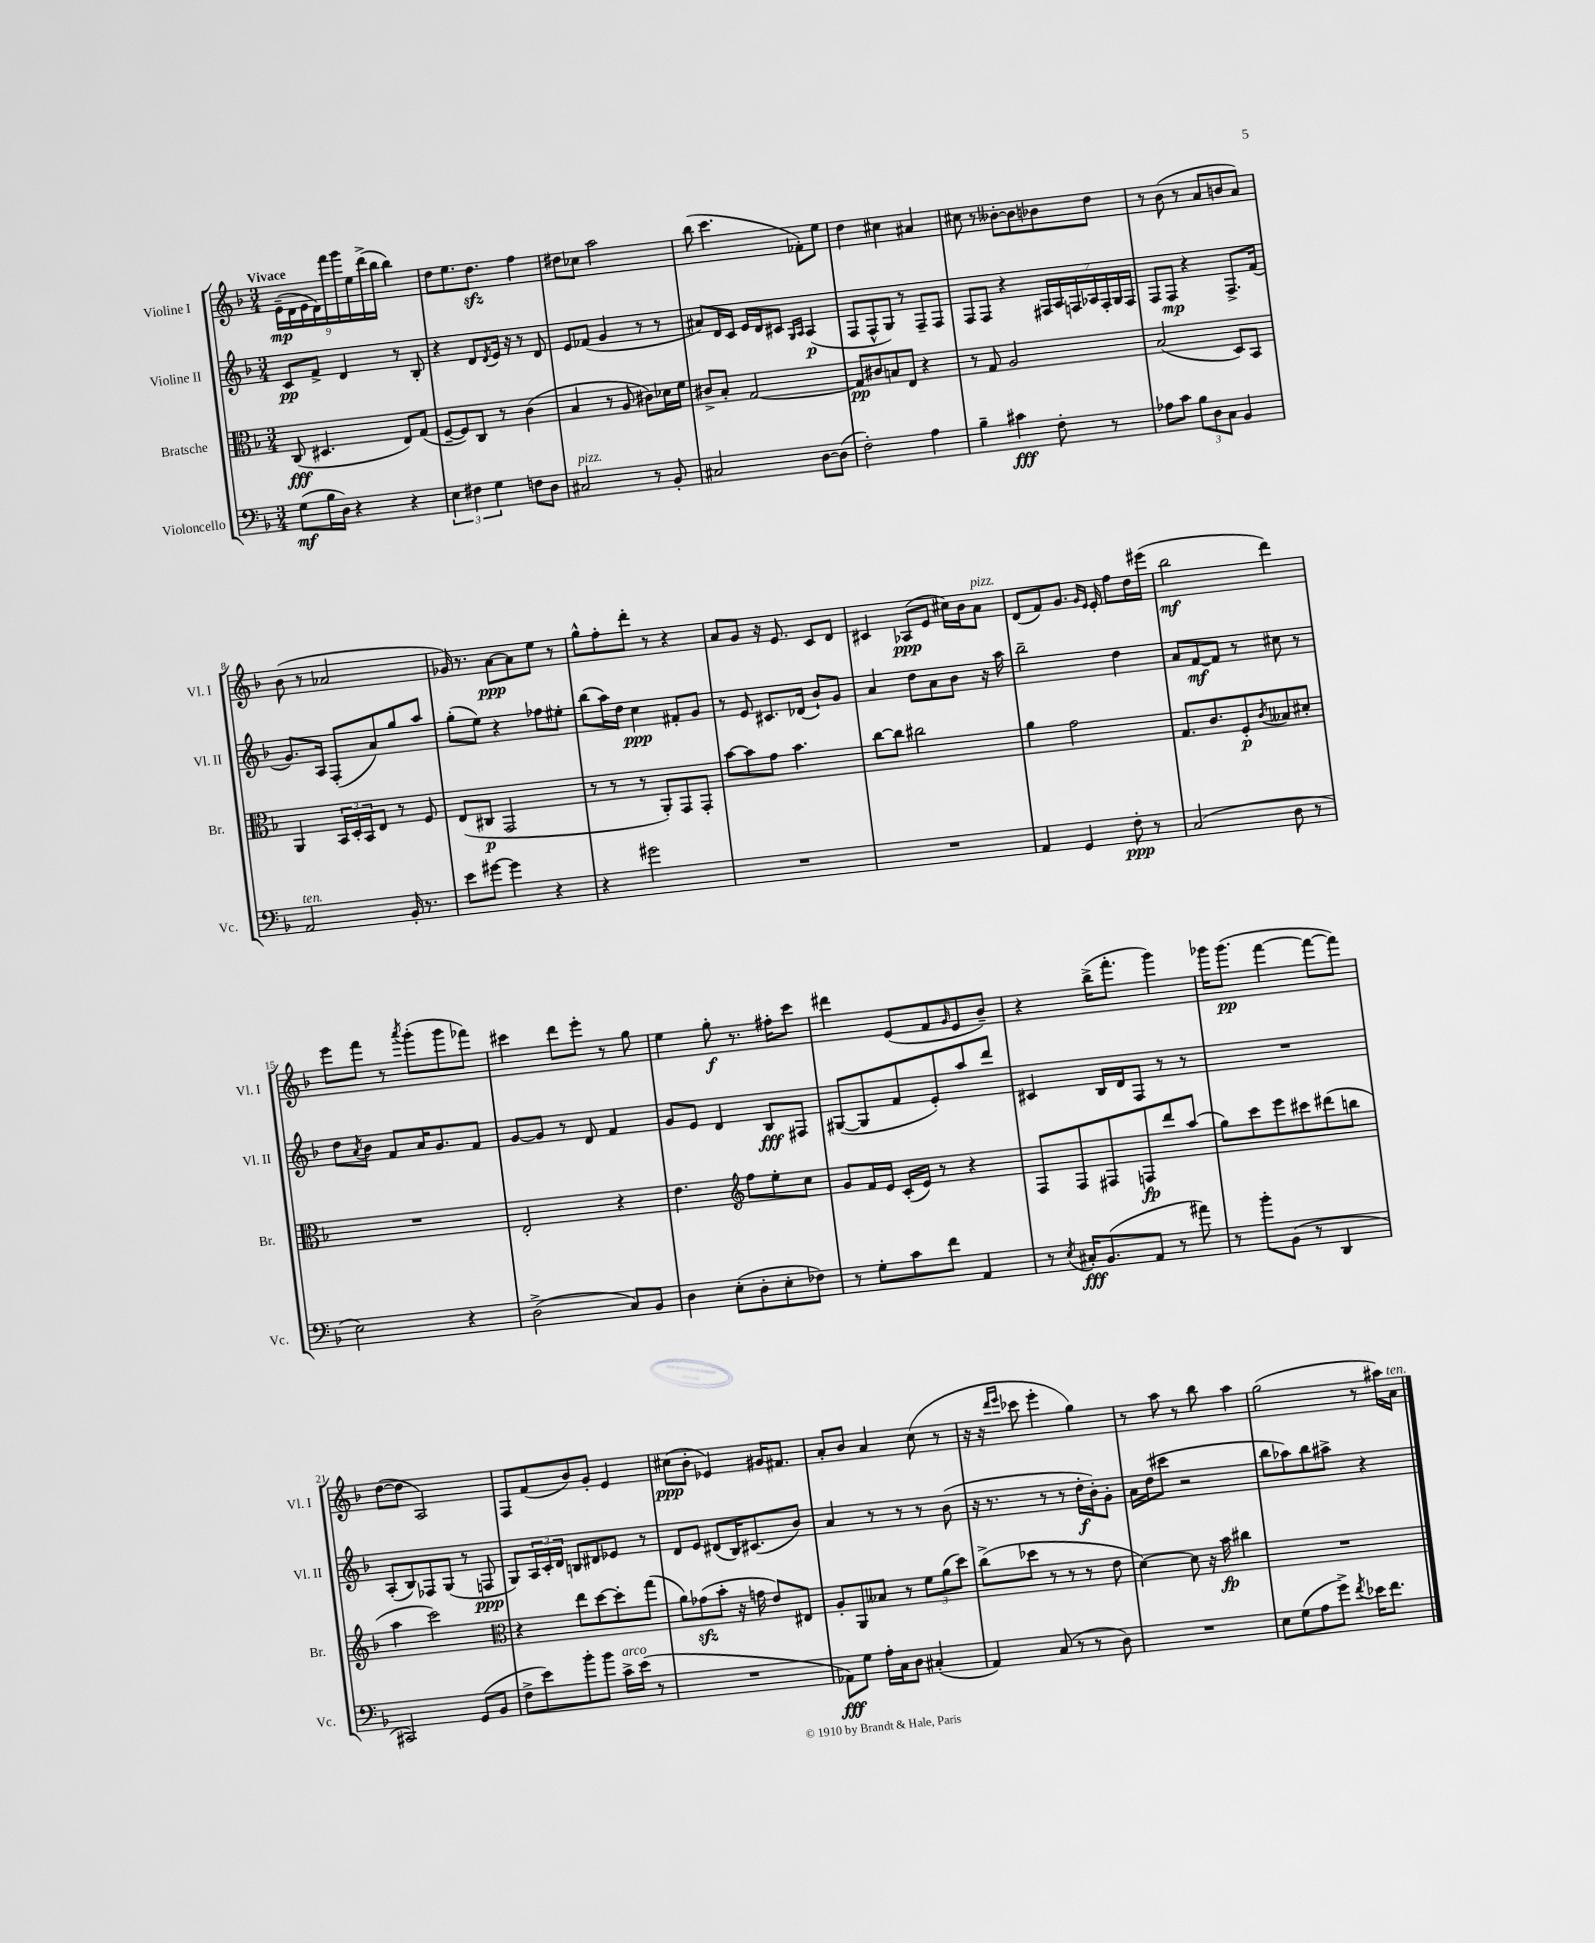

**kern	**dynam	**kern	**dynam	**kern	**dynam	**kern	**dynam
*part4	*part4	*part3	*part3	*part2	*part2	*part1	*part1
*staff4	*staff4	*staff3	*staff3	*staff2	*staff2	*staff1	*staff1
*I"Violoncello	*	*I"Bratsche	*	*I"Violine II	*	*I"Violine I	*
*I'Vc.	*	*I'Br.	*	*I'Vl. II	*	*I'Vl. I	*
*clefF4	*	*clefC3	*	*clefG2	*	*clefG2	*
*k[b-]	*	*k[b-]	*	*k[b-]	*	*k[b-]	*
*M3/4	*	*M3/4	*	*M3/4	*	*M3/4	*
=1	=1	=1	=1	=1	=1	=1	=1
!	!	!	!	!	!	!LO:TX:a:B:t=Vivace	!
(8G\L	mf	(8C/	fff	8c/L	pp	(18e~\LL	mp
.	.	.	.	.	.	18d\	.
.	.	.	.	.	.	18e\	.
16B-\L	.	4.D#X/	.	8f^/J	.	.	.
.	.	.	.	.	.	18d\)	.
16D\JJ)	.	.	.	.	.	.	.
.	.	.	.	.	.	18fff\	.
4r	.	.	.	4d/	.	.	.
.	.	.	.	.	.	18ggg\	.
.	.	.	.	.	.	18ee\	.
.	.	.	.	.	.	(18ddd^\	.
.	.	.	.	.	.	18bb-\JJ	.
4r	.	8E/L)	.	8r	.	4bb-\)	.
.	.	(8G/J	.	8B-'/	.	.	.
=2	=2	=2	=2	=2	=2	=2	=2
6E\	.	[8F~/L	.	4r	.	8dd\L	.
.	.	8F/])	.	.	.	8.ee\	.
6F#X\	.	.	.	.	.	.	.
.	.	8C/J	.	8d/L	.	.	.
.	.	.	.	.	.	8.ddzz\J	.
6G\	.	.	.	.	.	.	.
.	.	.	.	8qd/	.	.	.
.	.	8r	.	16e/Jk	.	.	.
.	.	.	.	16r	.	.	.
8Fn\L	.	(4c\	.	8r	.	4ff\	.
8D\J	.	.	.	8d/	.	.	.
=3	=3	=3	=3	=3	=3	=3	=3
!LO:TX:a:i:t=pizz.	!	!	!	!	!	!	!
2C#X/	.	4B-/	.	8e/L	.	8dd#X\L	.
.	.	.	.	(8f-X/J	.	8cc-X\J	.
.	.	8r	.	4g/	.	2aa\	.
.	.	8A/	.	.	.	.	.
8r	.	8c#X\L)	.	8r	.	.	.
8BB-'/	.	16d-X\L	.	8r	.	.	.
.	.	16f\JJ	.	.	.	.	.
=4	=4	=4	=4	=4	=4	=4	=4
2C#X/	.	8c#X^/L	.	8a#X/L)	.	(8bb-\	.
.	.	8B-'/J	.	16d/L	.	4.ccc\	.
.	.	.	.	16c/JJ	.	.	.
.	.	[2G/	.	16e/LL	.	.	.
.	.	.	.	16d/J	.	.	.
.	.	.	.	8c#X/J	.	.	.
.	.	.	.	16qqG/LL	.	.	.
.	.	.	.	16qqA/JJ	.	.	.
[8D\L	.	.	.	(4A/	p	8f-X'\L)	.
(8D\J]	.	.	.	.	.	8ee\J	.
=5	=5	=5	=5	=5	=5	=5	=5
2F'\)	.	8G/L]	pp	8F/L	.	4dd\	.
.	.	8c#X/	.	8F^^/	.	.	.
.	.	8Bn/	.	8G/J)	.	4cc#X\	.
.	.	8E/J	.	8r	.	.	.
4A\	.	4r	.	8F~/L	.	4a#X/	.
.	.	.	.	8F/J	.	.	.
=6	=6	=6	=6	=6	=6	=6	=6
4B-~\	.	8r	.	8F/L	.	8cc#X\	.
.	.	8G/	.	8F/J	.	8r	.
4c#X\	fff	2A/	.	4r	.	[8b--X'\L	.
.	.	.	.	.	.	8b--\]	.
8F'\	.	.	.	28F#X/LL	.	8b-X\	.
.	.	.	.	28A/	.	.	.
.	.	.	.	28Fn/	.	.	.
.	.	.	.	28A-X/	.	.	.
8r	.	.	.	.	.	8dd\J	.
.	.	.	.	28F'/	.	.	.
.	.	.	.	28G/	.	.	.
.	.	.	.	28F/JJ	.	.	.
=7	=7	=7	=7	=7	=7	=7	=7
8A-X\L	.	(2B-/	.	8F/L	.	8r	.
8c\J	.	.	.	8F/J	mp	(8b-\	.
12B-\L	.	.	.	4r	.	8r	.
12D\	.	.	.	.	.	.	.
.	.	.	.	.	.	8a/L	.
12C\J	.	.	.	.	.	.	.
4BB-/	.	8D/L)	.	8.F^/L	.	8bn/	.
.	.	8BB-/J	.	.	.	8a/J)	.
.	.	.	.	(16f/Jk	.	.	.
!!LO:LB:g=z
=8	=8	=8	=8	=8	=8	=8	=8
!LO:TX:a:i:t=ten.	!	!	!	!	!	!	!
2AA/	.	4AA/	.	8.g/L)	.	(8b-\	.
.	.	.	.	.	.	8r	.
.	.	.	.	16A/Jk	.	.	.
.	.	24BB-/LL	.	(8F'/L	.	2a-X/	.
.	.	24D'/	.	.	.	.	.
.	.	24BB-/J	.	.	.	.	.
.	.	8E/J	.	8a/)	.	.	.
16BB-'/	.	8r	.	8gg/	.	.	.
8.r	.	.	.	.	.	.	.
.	.	8F/	.	8aa/J	.	.	.
=9	=9	=9	=9	=9	=9	=9	=9
8e\L	.	(8E/L	.	(8gg'\L	.	16g-X/)	.
.	.	.	.	.	.	8.r	.
[8g#X\J	.	8C#X/J	p	8ee\J)	.	.	.
4g#\]	.	2GG/	.	4r	.	[8a\L	ppp
.	.	.	.	.	.	8a\]	.
4r	.	.	.	8ff-X\L	.	8ee\J	.
.	.	.	.	8ee#X'\J	.	8r	.
=10	=10	=10	=10	=10	=10	=10	=10
4r	.	8r	.	(8bb-\L	.	8gg^^\L	.
.	.	8r	.	16aa\L)	.	8ff'\	.
.	.	.	.	16dd\JJ	.	.	.
2g#X\	.	8r	.	4cc\	ppp	8ddd'\J	.
.	.	8AA'/L)	.	.	.	8r	.
.	.	8GG/	.	8f#X'/L	.	4r	.
.	.	8GG'/J	.	8g/J	.	.	.
=11	=11	=11	=11	=11	=11	=11	=11
2.r	.	[8b-\L	.	8r	.	8a/L	.
.	.	8b-\]	.	8e/	.	8g/J	.
.	.	8g\J	.	8.c#X/L	.	16r	.
.	.	.	.	.	.	8.e/	.
.	.	4.b-\	.	.	.	.	.
.	.	.	.	(16d-X/Jk	.	.	.
.	.	.	.	8b-`/L)	.	8c/L	.
.	.	.	.	8g/J	.	8d/J	.
=12	=12	=12	=12	=12	=12	=12	=12
2.r	.	[8cc\L	.	4a/	.	4c#X/	.
.	.	8cc\J]	.	.	.	.	.
.	.	2cc#X\	.	8dd\L	.	(8A-X/L	ppp
.	.	.	.	8a\	.	8e/J	.
.	.	.	.	8b-\J	.	16cc#X\LL)	.
.	.	.	.	.	.	16b-\J	.
!	!	!	!	!	!	!LO:TX:a:i:t=pizz.	!
.	.	.	.	16r	.	8a\J	.
.	.	.	.	16aa\	.	.	.
=13	=13	=13	=13	=13	=13	=13	=13
4AA/	.	4a\	.	2bb-~\	.	(8d/L	.
.	.	.	.	.	.	8f/)	.
4GG/	.	2g\	.	.	.	8.g/J	.
.	.	.	.	.	.	16qqg/LL	.
.	.	.	.	.	.	16qqe/JJ	.
.	.	.	.	.	.	16e'/	.
8F'\	ppp	.	.	4dd\	.	8ff\L	.
8r	.	.	.	.	.	16dd\L	.
.	.	.	.	.	.	(16eee#X\JJ	.
=14	=14	=14	=14	=14	=14	=14	=14
(2C/	.	8.G/L	.	8a/L	.	2bb-\	mf
.	.	.	.	[8f/	mf	.	.
.	.	8.c/	.	.	.	.	.
.	.	.	.	8f/J]	.	.	.
.	.	8F'/	p	8r	.	.	.
.	.	8qc/	.	.	.	.	.
8D\	.	8B--X/	.	8cc#X\	.	4ddd\)	.
8r	.	8d#X'/J	.	8r	.	.	.
!!LO:LB:g=z
=15	=15	=15	=15	=15	=15	=15	=15
2E\)	.	2.r	.	8dd\L	.	8eee\L	.
.	.	.	.	8qa/	.	.	.
.	.	.	.	8b-\J	.	8fff\J	.
.	.	.	.	8f/L	.	8r	.
.	.	.	.	.	.	8qaaa/	.
.	.	.	.	16a/K	.	(8ggg'\L	.
.	.	.	.	8.g/	.	.	.
4r	.	.	.	.	.	8ggg\	.
.	.	.	.	8f/J	.	8fff-X\J)	.
=16	=16	=16	=16	=16	=16	=16	=16
(2D^\	.	2E'/	.	[8g/L	.	4ccc#X\	.
.	.	.	.	8g/J]	.	.	.
.	.	.	.	8r	.	8ddd\L	.
.	.	.	.	8d/	.	8eee'\J	.
8C/L)	.	4r	.	4f/	.	8r	.
8BB-/J	.	.	.	.	.	8gg\	.
=17	=17	=17	=17	=17	=17	=17	=17
4D\	.	4.e\	.	8g/L	.	4ee\	.
.	.	.	.	8e/J	.	.	.
(8E'\L	.	.	.	4d/	.	8gg'\	f
*	*	*clefG2	*	*	*	*	*
8D'\	.	8ff\L	.	.	.	8.r	.
8E'\	.	8ee'\	.	8B-/L	fff	.	.
.	.	.	.	.	.	16ff#X'\KL	.
8F-X\J)	.	8cc\J	.	8F#X/J	.	8ccc\J	.
=18	=18	=18	=18	=18	=18	=18	=18
8r	.	8g/L	.	([8G#X/L	.	4ddd#X\	.
8G'\L	.	16f/L	.	8G#/]	.	.	.
.	.	16e/JJ	.	.	.	.	.
8c\	.	(16c'/LL	.	8f/	.	(8e/L	.
.	.	16e/JJ)	.	.	.	.	.
8f\J	.	8r	.	8e'/)	.	8f/	.
.	.	.	.	.	.	16qqg/	.
4AA/	.	4r	.	8aa/	.	8e/	.
.	.	.	.	8ddd/J	.	8b-~/J)	.
=19	=19	=19	=19	=19	=19	=19	=19
8r	.	8F/L	.	4c#X/	.	4r	.
8qE/	.	.	.	.	.	.	.
16C#X'/KL	fff	8F/	.	.	.	.	.
(8.BB-/	.	.	.	.	.	.	.
.	.	8F#X/	.	16B-/LL	.	(16bb-^\KL	.
.	.	.	.	16d/J	.	8.fff'\J	.
8AA/J	.	8Fn/	fp	8F/J	.	.	.
8r	.	8ddd/	.	8r	.	4ggg\)	.
8a#X\)	.	(8aa/J	.	8r	.	.	.
=20	=20	=20	=20	=20	=20	=20	=20
8r	.	8gg\L)	.	2.r	.	16ggg-X\KL	.
.	.	.	.	.	.	(8.ggg-\J	pp
8b-'\L	.	8ccc\	.	.	.	.	.
(8BB-\J	.	8eee\	.	.	.	[4fff\	.
8r	.	8ccc#X\	.	.	.	.	.
4DD/	.	(8ddd#X\	.	.	.	8fff\L_	.
.	.	8bbn\J	.	.	.	8fff\J])	.
!!LO:LB:g=z
=21	=21	=21	=21	=21	=21	=21	=21
2CC#X/)	.	4aa\	.	(8A'/L	.	([8dd\L	.
.	.	.	.	8B-/)	.	8dd\J]	.
.	.	2ccc\)	.	8F-X/	.	2A/)	.
.	.	.	.	(8G/J	.	.	.
(8GG/L	.	.	.	8r	.	.	.
8BB-/J	.	.	.	8Fn/	ppp	.	.
=22	=22	=22	=22	=22	=22	=22	=22
*	*	*clefC3	*	*	*	*	*
8F^\L	.	4r	.	8G/L)	.	8F/L	.
8e\)	.	.	.	24A/L	.	(8f/	.
.	.	.	.	24c'/	.	.	.
.	.	.	.	24d/JJ	.	.	.
8b-'\	.	8ee\L	.	8Bn/L	.	8b-/)	.
8b-\J	.	[8dd\	.	8d#X/	.	8g'/J	.
!LO:TX:a:i:t=arco	!	!	!	!	!	!	!
16c^\LL	.	8dd'\]	.	8e-X/J	.	4e/	.
(16e\JJ	.	.	.	.	.	.	.
8r	.	(8gg\J	.	8r	.	.	.
=23	=23	=23	=23	=23	=23	=23	=23
2.r	.	8a\L)	.	8d/L	.	(8cc#X\L	ppp
.	.	(8g-Xzz\	.	8e/J	.	8b-'\J	.
.	.	8b-'\J	.	(8d#X/L	.	4e-X/)	.
.	.	16r	.	16B-/K)	.	.	.
.	.	16gn\	.	(8.c#X/	.	.	.
.	.	8e/L)	.	.	.	16g#X/KL	.
.	.	.	.	.	.	8.f#X/J	.
.	.	8E#X/J	.	8b-/J)	.	.	.
=24	=24	=24	=24	=24	=24	=24	=24
8AA-X\L)	fff	8A'/L	.	4a/	.	8a'/L	.
8G\J	.	8AA/	.	.	.	8b-/J	.
16A'\LL	.	8B--X/J	.	8r	.	4a/	.
16C\J	.	.	.	.	.	.	.
8D\J	.	8r	.	8r	.	.	.
(4C#X'/	.	12f\L	.	8r	.	(8cc\	.
.	.	(12a\	.	.	.	.	.
.	.	.	.	(8b-\	.	8r	.
.	.	12dd\J)	.	.	.	.	.
=25	=25	=25	=25	=25	=25	=25	=25
4AA/)	.	(8cc^\L	.	16r	.	16r	.
.	.	.	.	8.r	.	16r	.
.	.	.	.	.	.	16qqddd/LL	.
.	.	.	.	.	.	16qqeee/JJ	.
.	.	8dd-X\J	.	.	.	8ccc-X\	.
(8C/	.	8r	.	8r	.	4eee'\	.
8r	.	8r	.	8r	.	.	.
8r	.	8r	.	16dd'\LL	f	4gg\)	.
.	.	.	.	16b-'\J)	.	.	.
8D\)	.	8e\	.	8g'\J	.	.	.
=26	=26	=26	=26	=26	=26	=26	=26
2.r	.	[4d\)	.	16a\LL	.	8r	.
.	.	.	.	(16dd\J	.	.	.
.	.	.	.	8ccc#X\J	.	8aa\	.
.	.	8d\]	.	2r	.	8r	.
.	.	16r	.	.	.	8bb-\	.
.	.	16b-\	fp	.	.	.	.
.	.	4cc#X\	.	.	.	4aa\	.
=27	=27	=27	=27	=27	=27	=27	=27
8E\L	.	2.r	.	8bb-\L	.	(2gg\	.
(8G\	.	.	.	8aa-X\)	.	.	.
8A\	.	.	.	8bb-\	.	.	.
8g^\J)	.	.	.	8aa#X^\J	.	.	.
8qf/	.	.	.	.	.	.	.
16e-X\KL	.	.	.	4r	.	8r	.
8.f\J	.	.	.	.	.	.	.
.	.	.	.	.	.	16aa#X\LL)	.
!	!	!	!	!	!	!LO:TX:a:i:t=ten.	!
.	.	.	.	.	.	16a\JJ	.
==	==	==	==	==	==	==	==
*-	*-	*-	*-	*-	*-	*-	*-
